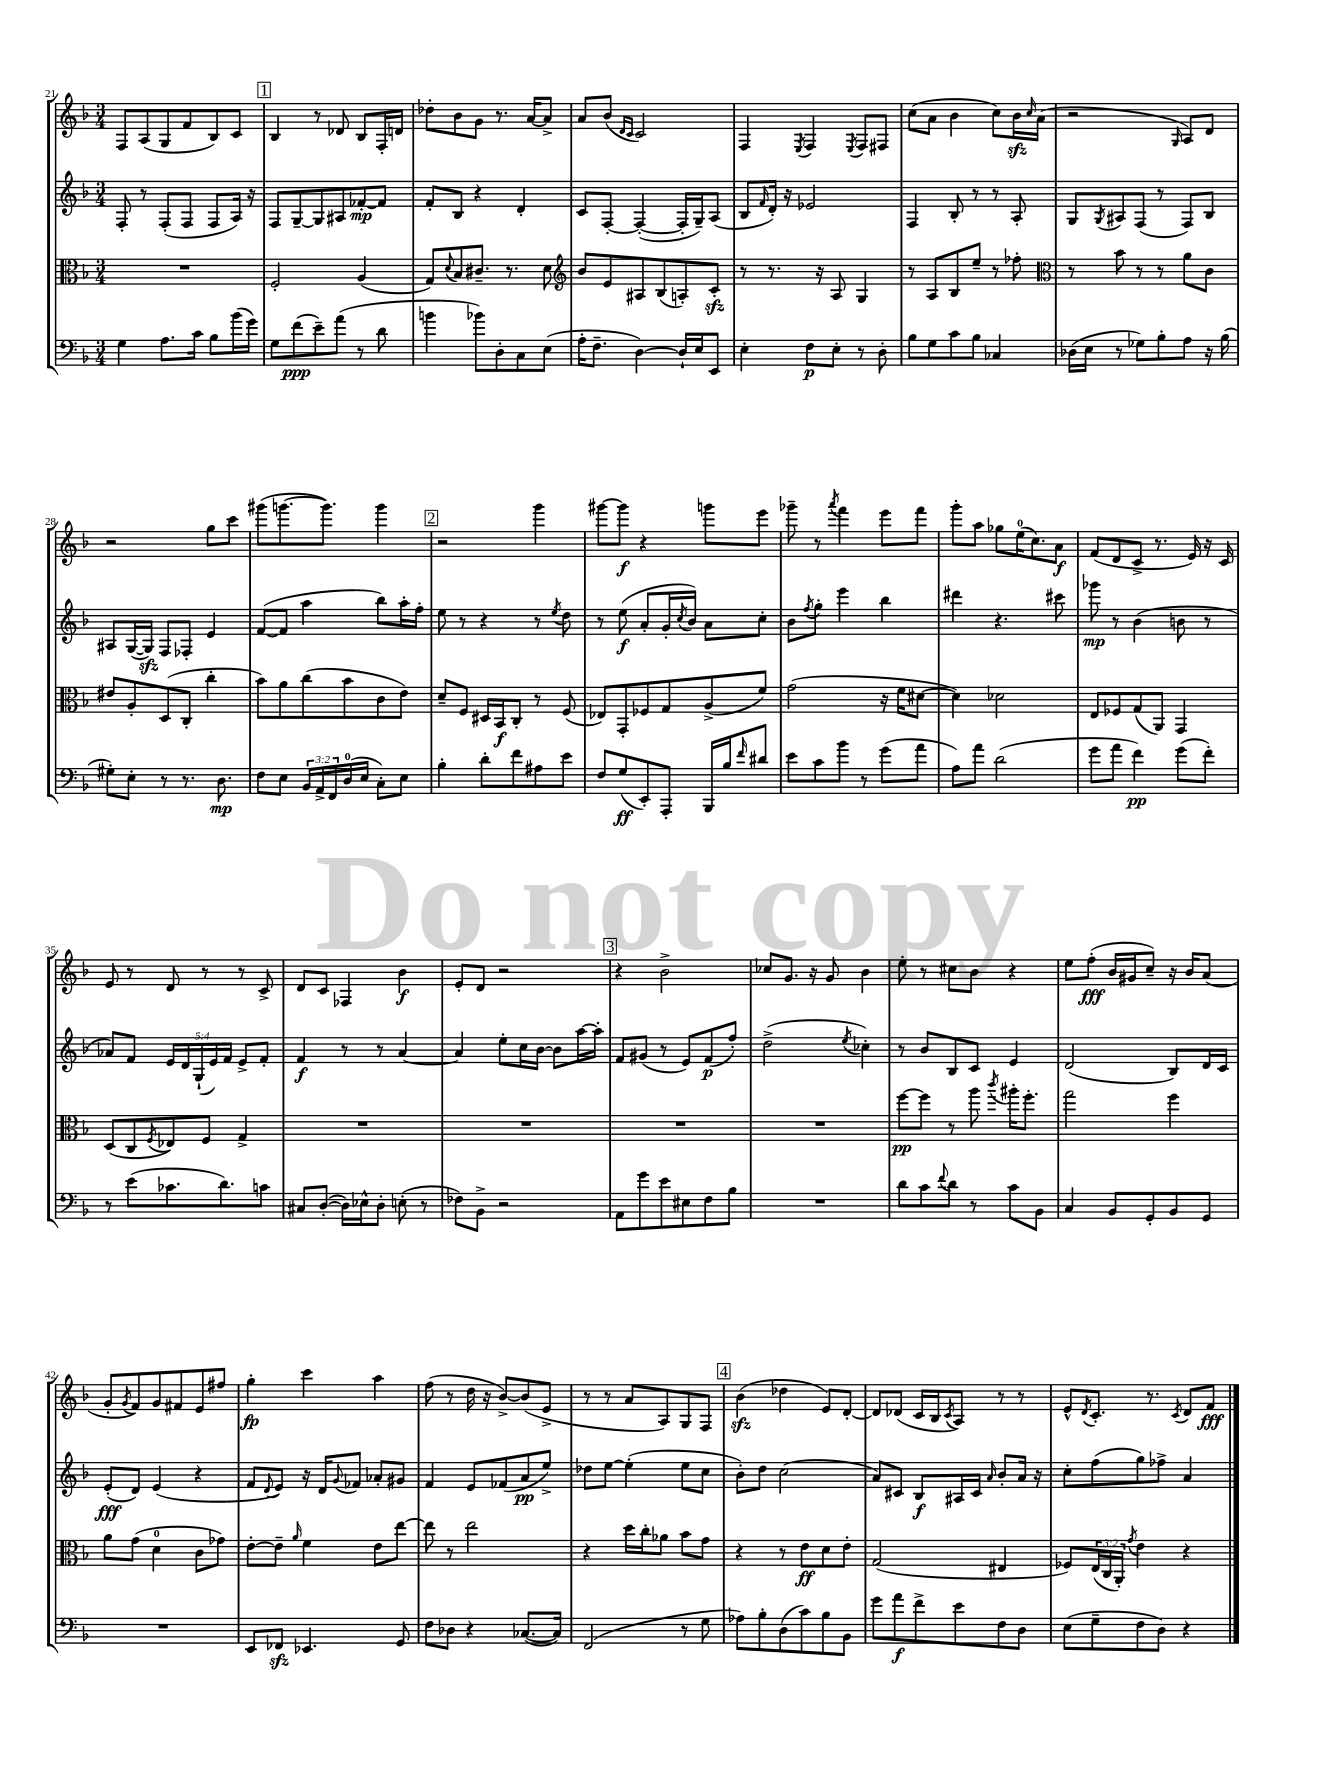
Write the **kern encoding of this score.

**kern	**dynam	**kern	**dynam	**kern	**dynam	**kern	**dynam
*part4	*part4	*part3	*part3	*part2	*part2	*part1	*part1
*staff4	*staff4	*staff3	*staff3	*staff2	*staff2	*staff1	*staff1
*clefF4	*	*clefC3	*	*clefG2	*	*clefG2	*
*k[b-]	*	*k[b-]	*	*k[b-]	*	*k[b-]	*
*M3/4	*	*M3/4	*	*M3/4	*	*M3/4	*
=21	=21	=21	=21	=21	=21	=21	=21
4G\	.	2.r	.	8F'/	.	8F/L	.
.	.	.	.	8r	.	(8A/	.
8.A\L	.	.	.	(8F'/L	.	8G/	.
.	.	.	.	8F/J	.	8f/	.
16c\Jk	.	.	.	.	.	.	.
8B-\L	.	.	.	8F/L	.	8B-/)	.
(16b-\L	.	.	.	16A/Jk)	.	8c/J	.
16g\JJ)	.	.	.	16r	.	.	.
!!LO:REH:place=s1:t=1
=22	=22	=22	=22	=22	=22	=22	=22
8G\L	.	2F'/	.	8F/L	.	4B-/	.
(8f\	ppp	.	.	[8G~/	.	.	.
8e~\)	.	.	.	8G/]	.	8r	.
(8a\J	.	.	.	8A#X/	.	8d-X/	.
8r	.	(4A/	.	[8f-X'/	mp	8B-/L	.
8d\	.	.	.	8f-/J]	.	16F'/L	.
.	.	.	.	.	.	16dn/JJ	.
=23	=23	=23	=23	=23	=23	=23	=23
4bn\	.	8G/L)	.	8f'/L	.	8dd-X'\L	.
.	.	8qqd/	.	.	.	.	.
.	.	8B-/	.	8B-/J	.	8b-\	.
8b-X\L)	.	8.c#X~/J	.	4r	.	8g\J	.
8D'\	.	.	.	.	.	8.r	.
.	.	8.r	.	.	.	.	.
8C\	.	.	.	4d'/	.	.	.
.	.	.	.	.	.	[16a/KL	.
(8E\J	.	8d\	.	.	.	8a^/J]	.
=24	=24	=24	=24	=24	=24	=24	=24
*	*	*clefG2	*	*	*	*	*
16A'\KL	.	8b-/L	.	8c/L	.	8a/L	.
8.F~\J	.	.	.	.	.	.	.
.	.	8e/	.	[8F'/J	.	(8b-/J	.
.	.	.	.	.	.	16qqd/LL	.
.	.	.	.	.	.	16qqc/JJ	.
[4D\)	.	8A#X/	.	(4F'/_	.	2c/)	.
.	.	(8B-/	.	.	.	.	.
16D`/LL]	.	8An'/)	.	16F'/LL]	.	.	.
16E/J	.	.	.	16G~/J)	.	.	.
8EE/J	.	8czz'/J	.	(8A/J	.	.	.
=25	=25	=25	=25	=25	=25	=25	=25
4E'\	.	8r	.	8B-/L	.	4F/	.
.	.	.	.	16qqf/	.	.	.
.	.	8.r	.	16d'/Jk)	.	.	.
.	.	.	.	16r	.	.	.
.	.	.	.	.	.	8qE/	.
8F\L	p	.	.	2e-X/	.	4F/	.
.	.	16r	.	.	.	.	.
8E'\J	.	8A/	.	.	.	.	.
.	.	.	.	.	.	8qE/	.
8r	.	4G/	.	.	.	8F/L	.
8D'\	.	.	.	.	.	8F#X/J	.
=26	=26	=26	=26	=26	=26	=26	=26
8B-\L	.	8r	.	4F/	.	(8cc\L	.
8G\	.	8A/L	.	.	.	8a\J	.
8c\	.	8B-/	.	8B-'/	.	4b-\	.
8B-\J	.	8ee~/J	.	8r	.	.	.
4C-X/	.	8r	.	8r	.	8cc\L)	.
.	.	8ff-X'\	.	8A'/	.	16b-zz\L	.
.	.	.	.	.	.	16qqcc/	.
.	.	.	.	.	.	(16a\JJ	.
=27	=27	=27	=27	=27	=27	=27	=27
*	*	*clefC3	*	*	*	*	*
(16D-X\LL	.	8r	.	8G/L	.	2r	.
16E\JJ	.	.	.	.	.	.	.
.	.	.	.	8qG/	.	.	.
8r	.	8b-\	.	8A#X/	.	.	.
8G-X\L)	.	8r	.	(8F/J	.	.	.
8B-'\	.	8r	.	8r	.	.	.
.	.	.	.	.	.	16qqG/	.
8A\J	.	8a\L	.	8F/L)	.	8A/L)	.
16r	.	8c\J	.	8B-/J	.	8d/J	.
(16B-\	.	.	.	.	.	.	.
!!LO:LB:g=z
=28	=28	=28	=28	=28	=28	=28	=28
8G#X'\L)	.	8e#X/L	.	8A#X/L	.	2r	.
8E'\J	.	8A'/	.	([16G/L	.	.	.
.	.	.	.	16Gzz/JJ])	.	.	.
8r	.	(8D/	.	8F/L	.	.	.
8.r	.	8C'/J	.	8F-X'/J	.	.	.
.	.	4cc'\	.	4e/	.	8gg\L	.
8.D\	mp	.	.	.	.	.	.
.	.	.	.	.	.	8ccc\J	.
=29	=29	=29	=29	=29	=29	=29	=29
8F\L	.	8b-\L)	.	([8f/L	.	(8ggg#X\L	.
8E\J	.	8a\	.	8f/J]	.	[8.gggn\	.
24BB-/LL	.	(8cc\	.	4aa\	.	.	.
24AA^/	.	.	.	.	.	.	.
.	.	.	.	.	.	8.ggg\J])	.
24FF/	.	.	.	.	.	.	.
(16D/	.	8b-\	.	.	.	.	.
16E/JJ	.	.	.	.	.	.	.
8C'\L)	.	8c\	.	8bb-\L)	.	4ggg\	.
8E\J	.	8e\J)	.	16aa'\L	.	.	.
.	.	.	.	16ff'\JJ	.	.	.
!!LO:REH:place=s1:t=2
=30	=30	=30	=30	=30	=30	=30	=30
4B-'\	.	8d~/L	.	8ee\	.	2r	.
.	.	8F/J	.	8r	.	.	.
8d'\L	.	16D#X/LL	.	4r	.	.	.
.	.	16BB-/J	f	.	.	.	.
8f\	.	8C'/J	.	.	.	.	.
8A#X\	.	8r	.	8r	.	4ggg\	.
.	.	.	.	8qee/	.	.	.
8e\J	.	(8F/	.	8dd\	.	.	.
=31	=31	=31	=31	=31	=31	=31	=31
8F/L	.	8E-X/L)	.	8r	.	[8ggg#X\L	.
(8G/	ff	8GG'/	.	(8ee\	f	8ggg#\J]	f
8EE'/)	.	8F-X/	.	8a'/L	.	4r	.
8AAA'/J	.	8G/	.	16g'/L	.	.	.
.	.	.	.	8qcc/	.	.	.
.	.	.	.	16b-/JJ)	.	.	.
16BBB-/LL	.	(8A^/	.	8a\L	.	8gggn\L	.
16B-/J	.	.	.	.	.	.	.
16qqf/	.	.	.	.	.	.	.
8d#X/J	.	8f/J)	.	8cc'\J	.	8eee\J	.
=32	=32	=32	=32	=32	=32	=32	=32
8e\L	.	(2g\	.	8b-\L	.	8ggg-X~\	.
.	.	.	.	8qff/	.	.	.
8c\	.	.	.	8gg'\J	.	8r	.
.	.	.	.	.	.	8qaaa/	.
8b-\J	.	.	.	4eee\	.	4fff\	.
8r	.	.	.	.	.	.	.
(8g\L	.	16r	.	4bb-\	.	8eee\L	.
.	.	16f\KL	.	.	.	.	.
8a\J	.	[8d#X\J	.	.	.	8fff\J	.
=33	=33	=33	=33	=33	=33	=33	=33
8A\L)	.	4d#\])	.	4ddd#X\	.	8ggg'\L	.
8a\J	.	.	.	.	.	8aa\J	.
(2d\	.	2d-X\	.	4.r	.	8gg-X\L	.
.	.	.	.	.	.	(16ee\K	.
.	.	.	.	.	.	8.cc\)	.
.	.	.	.	8ccc#X\	.	8a\J	f
=34	=34	=34	=34	=34	=34	=34	=34
8g\L	.	8E/L	.	8ggg-X\	mp	(8f/L	.
8a\J	.	8F-X/	.	8r	.	8d/	.
4f\)	pp	(8G/	.	(4b-\	.	8c^/J	.
.	.	8AA/J)	.	.	.	8.r	.
(8g\L	.	4GG/	.	8bn\	.	.	.
.	.	.	.	.	.	16e/)	.
8f'\J)	.	.	.	8r	.	16r	.
.	.	.	.	.	.	16c/	.
!!LO:LB:g=z
=35	=35	=35	=35	=35	=35	=35	=35
8r	.	(8D/L	.	8a-X/L)	.	8e/	.
(8e\L	.	8C/	.	8f/J	.	8r	.
.	.	8qF/	.	.	.	.	.
8.c-X\	.	8E-X/)	.	20e/LL	.	8d/	.
.	.	.	.	20d/	.	.	.
.	.	.	.	(20G`/	.	.	.
.	.	8F/J	.	.	.	8r	.
.	.	.	.	20e/)	.	.	.
8.d\)	.	.	.	.	.	.	.
.	.	.	.	20f/JJ	.	.	.
.	.	4G^/	.	8e^/L	.	8r	.
8cn\J	.	.	.	8f'/J	.	8c^/	.
=36	=36	=36	=36	=36	=36	=36	=36
8C#X/L	.	2.r	.	4f/	f	8d/L	.
([8D'/J	.	.	.	.	.	8c/J	.
16D\LL])	.	.	.	8r	.	4F-X/	.
16E-X^^\J	.	.	.	.	.	.	.
8D'\J	.	.	.	8r	.	.	.
(8En'\	.	.	.	[4a/	.	4b-\	f
8r	.	.	.	.	.	.	.
=37	=37	=37	=37	=37	=37	=37	=37
8F-X\L)	.	2.r	.	4a/]	.	8e'/L	.
8BB-^\J	.	.	.	.	.	8d/J	.
2r	.	.	.	8ee'\L	.	2r	.
.	.	.	.	16cc\L	.	.	.
.	.	.	.	[16b-\JJ	.	.	.
.	.	.	.	8b-\L]	.	.	.
.	.	.	.	[16aa\L	.	.	.
.	.	.	.	16aa'\JJ]	.	.	.
!!LO:REH:place=s1:t=3
=38	=38	=38	=38	=38	=38	=38	=38
8AA\L	.	2.r	.	8f/L	.	4r	.
8g\	.	.	.	(8g#X/J	.	.	.
8e\	.	.	.	8r	.	2b-^\	.
8E#X\	.	.	.	8e/L)	.	.	.
8F\	.	.	.	(8f/	p	.	.
8B-\J	.	.	.	8ff'/J)	.	.	.
=39	=39	=39	=39	=39	=39	=39	=39
2.r	.	2.r	.	(2dd^\	.	8cc-X/L	.
.	.	.	.	.	.	8.g/J	.
.	.	.	.	.	.	16r	.
.	.	.	.	.	.	8g/	.
.	.	.	.	8qee/	.	.	.
.	.	.	.	4cc-X'\)	.	4b-\	.
=40	=40	=40	=40	=40	=40	=40	=40
8d\L	.	[8ff\L	pp	8r	.	8ee'\	.
8c\	.	8ff\J]	.	8b-/L	.	8r	.
8qqf/	.	.	.	.	.	.	.
8d\J	.	8r	.	8B-/	.	8cc#X\L	.
8r	.	8aa\	.	8c/J	.	8b-\J	.
.	.	8qccc/	.	.	.	.	.
8c\L	.	16aa#X'\KL	.	4e/	.	4r	.
.	.	8.ff'\J	.	.	.	.	.
8BB-\J	.	.	.	.	.	.	.
=41	=41	=41	=41	=41	=41	=41	=41
4C/	.	2gg\	.	(2d/	.	8ee\L	.
.	.	.	.	.	.	(8ff'\J	fff
8BB-/L	.	.	.	.	.	16b-/LL	.
.	.	.	.	.	.	16g#X/J	.
8GG'/	.	.	.	.	.	8cc~/J)	.
8BB-/	.	4ff\	.	8B-/L)	.	16r	.
.	.	.	.	.	.	16b-/KL	.
8GG/J	.	.	.	16d/L	.	(8a/J	.
.	.	.	.	16c/JJ	.	.	.
!!LO:LB:g=z
=42	=42	=42	=42	=42	=42	=42	=42
2.r	.	8a\L	.	(8e'/L	fff	8g'/L	.
.	.	.	.	.	.	8qg/	.
.	.	(8g\J	.	8d/J)	.	8f/)	.
.	.	4d\	.	(4e/	.	8g/	.
.	.	.	.	.	.	8f#X/	.
.	.	8c\L	.	4r	.	8e/	.
.	.	8g-X\J)	.	.	.	8ff#X/J	.
=43	=43	=43	=43	=43	=43	=43	=43
8EE/L	.	[8e'\L	.	8f/L	.	4gg'\	fp
.	.	.	.	8qqd/	.	.	.
8FF-Xzz/J	.	8e~\J]	.	8e/J)	.	.	.
.	.	16qqa/	.	.	.	.	.
4.EE-X/	.	4f\	.	16r	.	4ccc\	.
.	.	.	.	16d/KL	.	.	.
.	.	.	.	8qqg/	.	.	.
.	.	.	.	8f-X/J	.	.	.
.	.	8e\L	.	8a-X'/L	.	4aa\	.
8GG/	.	[8ee\J	.	8g#X/J	.	.	.
=44	=44	=44	=44	=44	=44	=44	=44
8F\L	.	8ee\]	.	4f/	.	(8ff\	.
8D-X\J	.	8r	.	.	.	8r	.
4r	.	2ee\	.	8e/L	.	16dd\	.
.	.	.	.	.	.	16r	.
.	.	.	.	(8f-X/	.	[8b-^/L)	.
([8.C-X/L	.	.	.	8a/	pp	(8b-/]	.
.	.	.	.	8ee^/J)	.	8e^/J	.
16C-/Jk])	.	.	.	.	.	.	.
=45	=45	=45	=45	=45	=45	=45	=45
(2FF/	.	4r	.	8dd-X\L	.	8r	.
.	.	.	.	[8ee\J	.	8r	.
.	.	16dd\LL	.	(4ee'\]	.	8a/L	.
.	.	16cc'\J	.	.	.	.	.
.	.	8a-X\J	.	.	.	8A/)	.
8r	.	8b-\L	.	8ee\L	.	8G/	.
8G\	.	8g\J	.	8cc\J	.	8F/J	.
!!LO:REH:place=s1:t=4
=46	=46	=46	=46	=46	=46	=46	=46
8A-X\L)	.	4r	.	8b-'\L)	.	(4b-zz\	.
8B-'\	.	.	.	8dd\J	.	.	.
(8D\	.	8r	.	(2cc\	.	4dd-X\	.
8c\)	.	8e\L	ff	.	.	.	.
8B-\	.	8d\	.	.	.	8e/L)	.
8BB-\J	.	8e'\J	.	.	.	[8d'/J	.
=47	=47	=47	=47	=47	=47	=47	=47
8g\L	.	(2G/	.	8a/L)	.	8d/L]	.
8a\	f	.	.	8c#X/J	.	(8d-X/J	.
8f^\	.	.	.	8B-/L	f	16c/LL	.
.	.	.	.	.	.	16B-/J	.
.	.	.	.	.	.	8qc/	.
8e\	.	.	.	16A#X/L	.	8A/J)	.
.	.	.	.	16c#/JJ	.	.	.
.	.	.	.	16qqa/	.	.	.
8F\	.	4E#X/	.	8b-'/L	.	8r	.
8D\J	.	.	.	16a/Jk	.	8r	.
.	.	.	.	16r	.	.	.
=48	=48	=48	=48	=48	=48	=48	=48
(8E\L	.	8F-X/L)	.	8cc'\L	.	8e^^/L	.
.	.	.	.	.	.	8qd/	.
8G~\	.	(24E/L	.	(8ff\	.	8.c'/J	.
.	.	24C/	.	.	.	.	.
.	.	24AA'/JJ)	.	.	.	.	.
.	.	8qg/	.	.	.	.	.
8F\	.	4e\	.	8gg\)	.	.	.
.	.	.	.	.	.	8.r	.
8D\J)	.	.	.	8ff-X^\J	.	.	.
.	.	.	.	.	.	8qc/	.
4r	.	4r	.	4a/	.	8d/L	.
.	.	.	.	.	.	8f/J	fff
==	==	==	==	==	==	==	==
*-	*-	*-	*-	*-	*-	*-	*-
